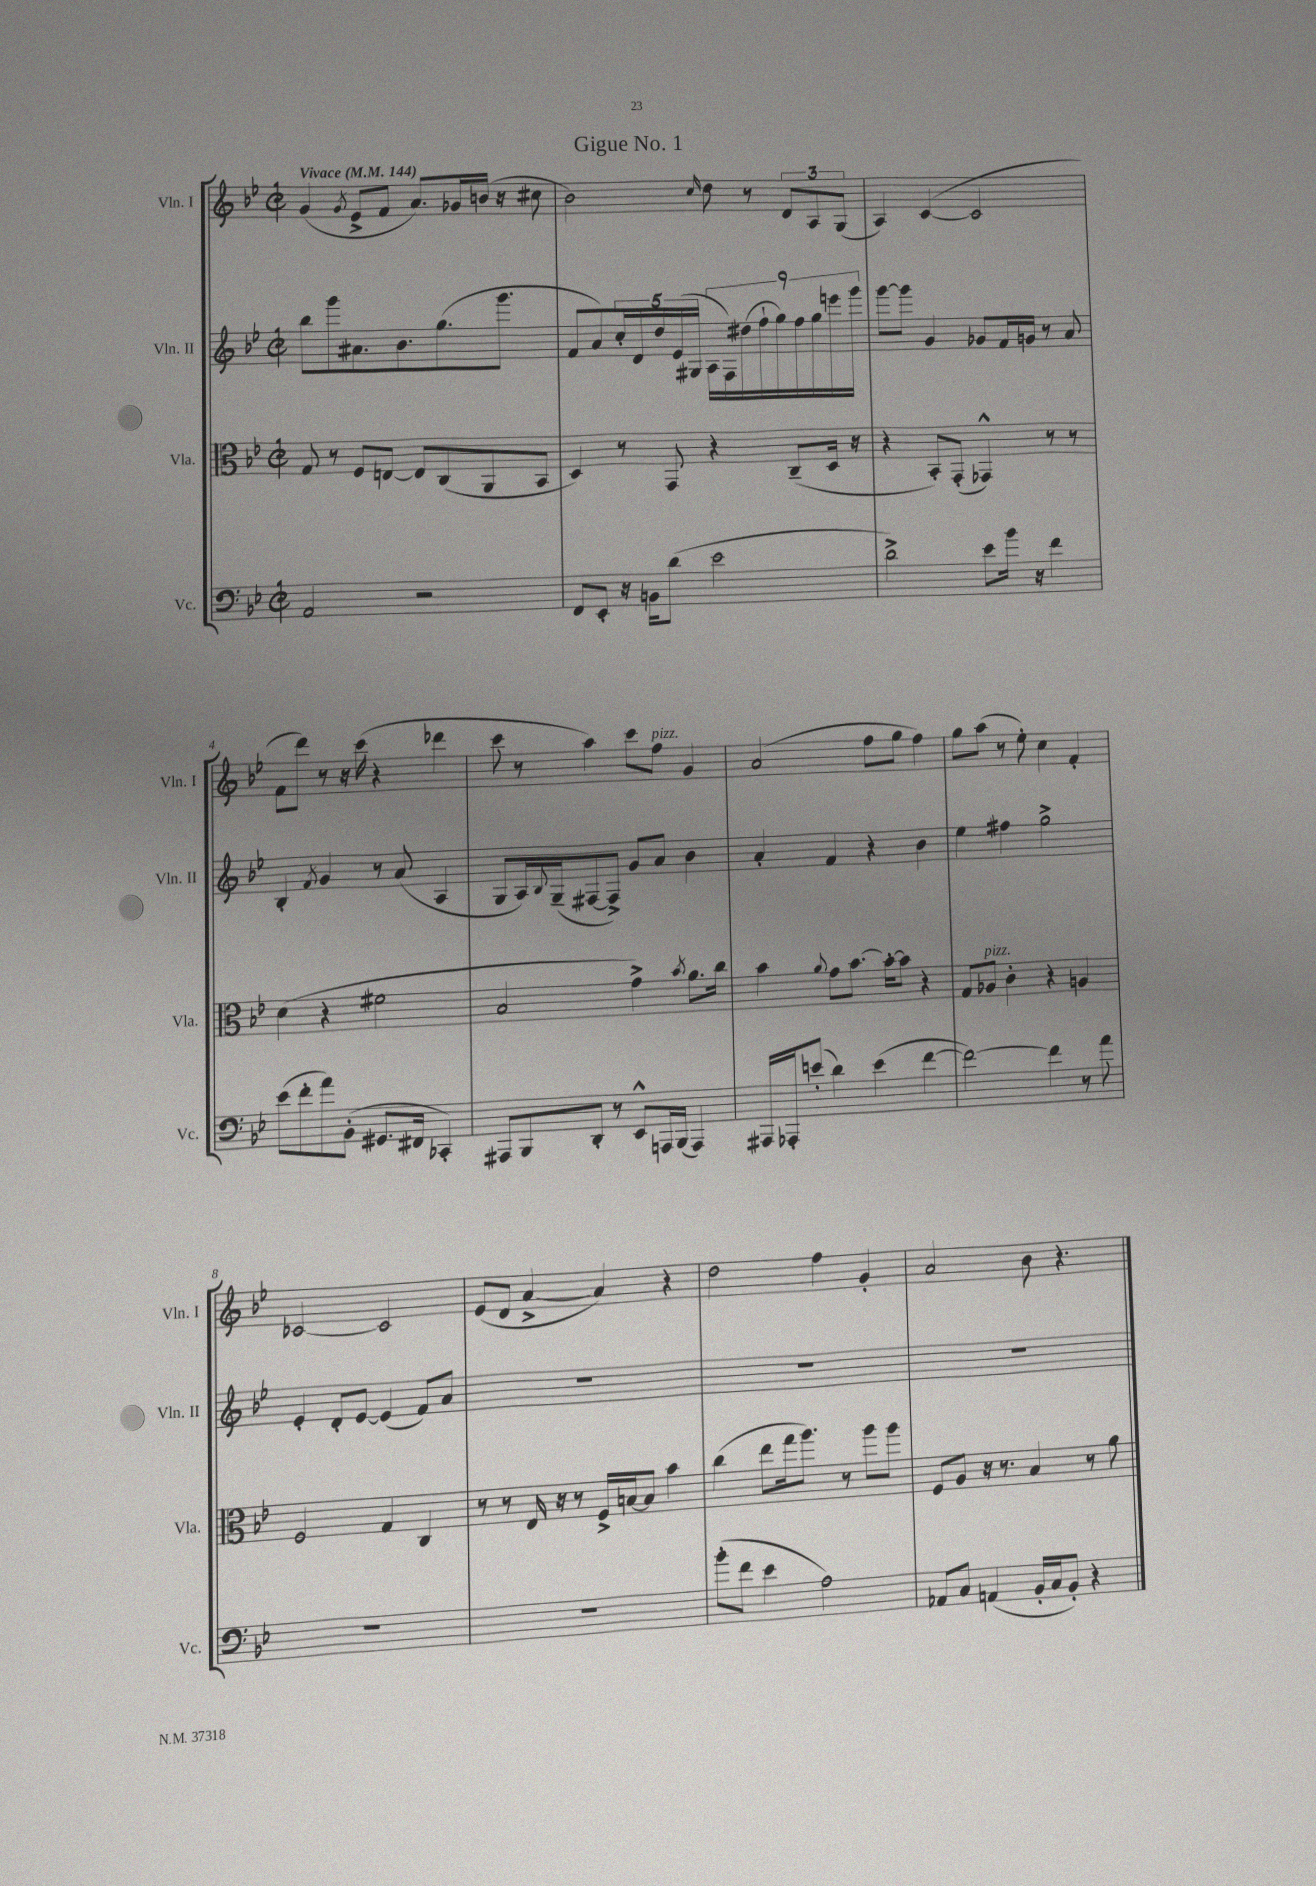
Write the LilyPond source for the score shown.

\header { title = "Gigue No. 1" }
<<
\new StaffGroup <<
\new Staff = "s0" \with { instrumentName = "Vln. I" shortInstrumentName = "Vln. I" } {
    \clef treble \key bes \major \defaultTimeSignature \time 2/2 \tempo "Vivace" 4 = 144
    g'4( \acciaccatura { g'8 } ees'8-> f'8 a'8.) ges'16 b'16( r16 cis''8 |
    bes'2) \grace { c''16 } d''8 r8 \tuplet 3/2 { d'8 a8 g8( } |
    a4) c'4~( c'2 |
    f'8 d'''8) r8 r16 c'''16( r4 des'''4 |
    c'''8 r8 a''4) c'''8 f''8^\markup { \italic "pizz." } g'4 |
    a'2( f''8 g''8 f''4) |
    g''8 a''8( r8 ees''8-.) c''4 f'4-. |
    ces'2~ ces'2 |
    ees'8( d'8 a'4~-> a'4) r4 |
    d''2 f''4 g'4-. |
    a'2 bes'8 r4. \bar "|." |
}
\new Staff = "s1" \with { instrumentName = "Vln. II" shortInstrumentName = "Vln. II" } {
    \clef treble \key bes \major \defaultTimeSignature \time 2/2
    bes''8 g'''8 ais'8. bes'8. g''8.( g'''8. |
    f'8 a'8) \tuplet 5/4 { c''16-. d'16 d''16 ees'16( gis16 } \tuplet 9/8 { a16 f16) dis''16( f''16-! g''16) f''16 g''16 e'''16 g'''16 } |
    g'''8~ g'''8 g'4 ges'8 f'16 g'16 r8 a'8 |
    bes4-. \acciaccatura { f'8 } g'4 r8 a'8( a4 |
    g8 a16) \appoggiatura { bes8 } g16--( fis8~ fis8->) g'8 a'8 bes'4 |
    a'4-. f'4 r4 bes'4 |
    ees''4 fis''4 g''2-> |
    ees'4-. d'8-. ees'8~ ees'4( f'8) a'8 |
    R1 |
    R1 |
    R1 \bar "|." |
}
\new Staff = "s2" \with { instrumentName = "Vla." shortInstrumentName = "Vla." } {
    \clef alto \key bes \major \defaultTimeSignature \time 2/2
    g8 r8 f8 e8~ e8 c8( a,8 bes,8 |
    d4) r8 g,8 r4 c8--( d16 r16 |
    r4 bes,8-.) g,8-.( ges,4-^) r8 r8 |
    d'4( r4 fis'2 |
    bes2 g'4->) \acciaccatura { bes'8 } a'8. c''16 |
    bes'4 \appoggiatura { a'8 } g'8 bes'8.~ bes'16~-. bes'8 r4 |
    g8 aes8^\markup { \italic "pizz." } c'4-. r4 a4 |
    f2 g4 c4 |
    r8 r8 ees16 r16 r8 f16-> b16~ b8 bes'4 |
    c''4( ees''8 g''16 a''8.) r8 a''8 a''8 |
    f8 a8 r16 r8. bes4 r8 a'8 \bar "|." |
}
\new Staff = "s3" \with { instrumentName = "Vc." shortInstrumentName = "Vc." } {
    \clef bass \key bes \major \defaultTimeSignature \time 2/2
    a,2 r2 |
    f,8 ees,8-. r16 b,16 d'8( ees'2 |
    d'2->) ees'8 bes'16 r16 f'4 |
    ees'8( f'8-. a'8) bes,8-.( gis,8. fis,16 ces,4-.) |
    ais,,8 bes,,8 d,8-. r8 ees,8-^ a,,16 bes,,16( a,,4) |
    ais,,16 aes,,16-. e'8-.( d'4) e'4( f'4~ |
    f'2~) f'4 r8 a'8 |
    R1 |
    R1 |
    bes'8-.( f'8 ees'4 a2) |
    aes,8 c8 a,4( bes,16-. c16 bes,8-.) r4 \bar "|." |
}
>>
>>
